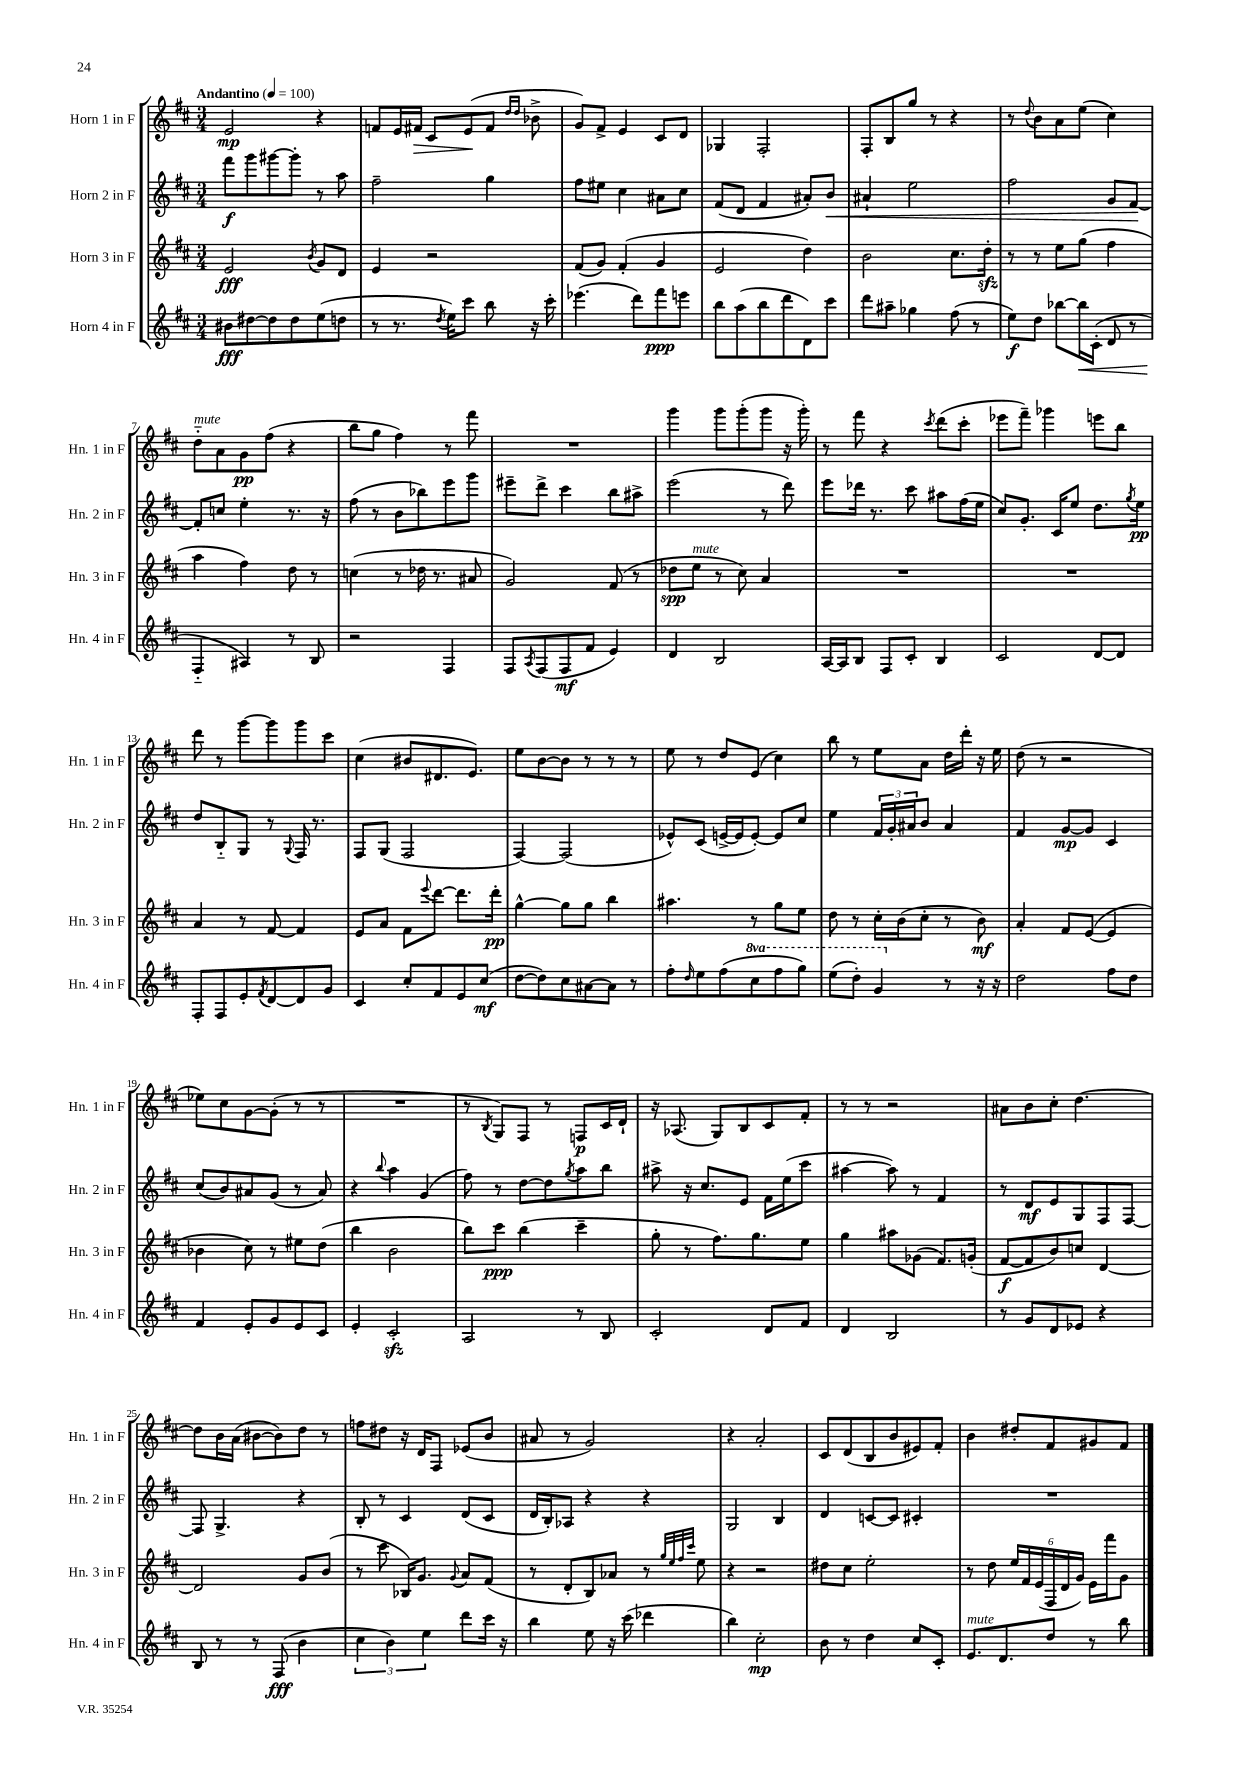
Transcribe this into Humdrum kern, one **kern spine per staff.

**kern	**dynam	**kern	**dynam	**kern	**dynam	**kern	**dynam
*part4	*part4	*part3	*part3	*part2	*part2	*part1	*part1
*staff4	*staff4	*staff3	*staff3	*staff2	*staff2	*staff1	*staff1
*I"Horn 4 in F	*	*I"Horn 3 in F	*	*I"Horn 2 in F	*	*I"Horn 1 in F	*
*I'Hn. 4 in F	*	*I'Hn. 3 in F	*	*I'Hn. 2 in F	*	*I'Hn. 1 in F	*
*clefG2	*	*clefG2	*	*clefG2	*	*clefG2	*
*k[f#c#]	*	*k[f#c#]	*	*k[f#c#]	*	*k[f#c#]	*
*M3/4	*	*M3/4	*	*M3/4	*	*M3/4	*
*MM100	*	*MM100	*	*MM100	*	*MM100	*
=1	=1	=1	=1	=1	=1	=1	=1
!	!	!	!	!	!	!LO:TX:a:B:t=Andantino	!
8b#X\L	fff	2e/	fff	8fff#\L	f	2e/	mp
[8dd#X\	.	.	.	8ggg\	.	.	.
8dd#\]	.	.	.	[8ggg#X\	.	.	.
8dd#\	.	.	.	8ggg#'\J]	.	.	.
.	.	8qb/	.	.	.	.	.
(8ee\	.	8g/L	.	8r	.	4r	.
8ddn\J	.	8d/J	.	8aa\	.	.	.
=2	=2	=2	=2	=2	=2	=2	=2
8r	.	4e/	.	2ff#~\	.	8fn/L	.
8.r	.	.	.	.	.	16e/L	.
!	!	!	!	!	!	!	!LO:HP:b
.	.	.	.	.	.	16f#X/JJ	>
.	.	2r	.	.	.	8c#/L	.
8qdd/	.	.	.	.	.	.	.
16ee\KL)	.	.	.	.	.	.	.
8ccc#\J	.	.	.	.	.	(8e/	.
8bb\	.	.	.	4gg\	.	8f#/J	]
.	.	.	.	.	.	16qqdd/LL	.
.	.	.	.	.	.	16qqdd/JJ	.
16r	.	.	.	.	.	8b-X^\	.
16ccc#'\	.	.	.	.	.	.	.
=3	=3	=3	=3	=3	=3	=3	=3
(4.eee-X\	.	(8f#/L	.	8ff#\L	.	8g/L)	.
.	.	8g/J)	.	8ee#X\J	.	8f#^/J	.
.	.	(4f#'/	.	4cc#\	.	4e/	.
8ddd\L)	.	.	.	.	.	.	.
8fff#\	ppp	4g/	.	8a#X\L	.	8c#/L	.
8eeen\J	.	.	.	8cc#\J	.	8d/J	.
=4	=4	=4	=4	=4	=4	=4	=4
8bb\L	.	2e/	.	(8f#/L	.	4G-X/	.
(8aa\	.	.	.	8d/J	.	.	.
8bb\	.	.	.	4f#/	.	2F#'/	.
8ddd\	.	.	.	.	.	.	.
8d\)	.	4dd\)	.	8a#X'/L)	.	.	.
!	!	!	!	!	!LO:HP:b	!	!
8ccc#\J	.	.	.	8b/J	<	.	.
=5	=5	=5	=5	=5	=5	=5	=5
8ddd\L	.	2b\	.	4a#X`/	.	8F#'/L	.
8aa#X~\J	.	.	.	.	.	8B/	.
4gg-X\	.	.	.	2ee\	.	8gg/J	.
.	.	.	.	.	.	8r	.
(8ff#\	.	8.cc#\L	.	.	.	4r	.
8r	.	.	.	.	.	.	.
.	.	16ddzz'\Jk	.	.	.	.	.
=6	=6	=6	=6	=6	=6	=6	=6
8ee\L)	f	8r	.	2ff#\	.	8r	.
.	.	.	.	.	.	8qqdd/	.
8dd\J	.	8r	.	.	.	8b\L	.
[8bb-X\L	.	8ee\L	.	.	.	8a\	.
!	!LO:HP:b	!	!	!	!	!	!
16bb-\L]	<	(8gg\J	.	.	.	(8ee\J	.
(16c#'\JJ	.	.	.	.	.	.	.
8d/	.	4ff#\	.	8g/L	.	4cc#\)	.
8r	.	.	.	[8f#/J	.	.	.
.	.	.	.	.	[	.	.
!!LO:LB:g=z
=7	=7	=7	=7	=7	=7	=7	=7
!	!	!	!	!	!	!LO:TX:a:i:t=mute	!
4F#/	.	4aa\	.	8f#'/L]	.	8dd\L	.
.	.	.	.	8ccn/J	.	8a\	.
4A#X/)	[	4ff#\)	.	4ee'\	.	8g\	pp
.	.	.	.	.	.	(8ff#\J	.
8r	.	8dd\	.	8.r	.	4r	.
8B/	.	8r	.	.	.	.	.
.	.	.	.	16r	.	.	.
=8	=8	=8	=8	=8	=8	=8	=8
2r	.	(4ccn\	.	(8ff#\	.	8bb\L	.
.	.	.	.	8r	.	8gg\J	.
.	.	8r	.	8b\L	.	4ff#\)	.
.	.	16dd-X\	.	8bb-X\)	.	.	.
.	.	8.r	.	.	.	.	.
4F#/	.	.	.	8eee\	.	8r	.
.	.	8a#X/	.	8ggg\J	.	8fff#\	.
=9	=9	=9	=9	=9	=9	=9	=9
8F#/L	.	2g/)	.	8eee#X~\L	.	2.r	.
8qA/	.	.	.	.	.	.	.
(8F#/	.	.	.	8ddd^\J	.	.	.
8F#/	mf	.	.	4ccc#\	.	.	.
8f#/J	.	.	.	.	.	.	.
4e/)	.	(8f#/	.	8bb\L	.	.	.
.	.	8r	.	8aa#X^\J	.	.	.
=10	=10	=10	=10	=10	=10	=10	=10
4d/	.	8dd-X\L	spp	(2eee\	.	4ggg\	.
!	!	!LO:TX:a:i:t=mute	!	!	!	!	!
.	.	8ee\J	.	.	.	.	.
2B/	.	8r	.	.	.	8ggg\L	.
.	.	8cc#\)	.	.	.	(8ggg'\	.
.	.	4a/	.	8r	.	8ggg\J	.
.	.	.	.	8ddd\)	.	16r	.
.	.	.	.	.	.	16ggg'\)	.
=11	=11	=11	=11	=11	=11	=11	=11
[16A/LL	.	2.r	.	8eee\L	.	8r	.
16A/J]	.	.	.	.	.	.	.
8B/J	.	.	.	16ddd-X\Jk	.	8fff#\	.
.	.	.	.	8.r	.	.	.
8F#/L	.	.	.	.	.	4r	.
8c#'/J	.	.	.	8ccc#\	.	.	.
.	.	.	.	.	.	8qccc#/	.
4B/	.	.	.	8aa#X\L	.	(8ddd\L	.
.	.	.	.	(16ff#\L	.	8ccc#'\J	.
.	.	.	.	16ee\JJ	.	.	.
=12	=12	=12	=12	=12	=12	=12	=12
2c#/	.	2.r	.	8cc#/L)	.	8eee-X\L	.
.	.	.	.	8.g'/J	.	8fff#~\J)	.
.	.	.	.	.	.	4ggg-X\	.
.	.	.	.	16c#/KL	.	.	.
.	.	.	.	8ee/J	.	.	.
[8d/L	.	.	.	8.dd\L	.	8eeen\L	.
8d/J]	.	.	.	.	.	8bb\J	.
.	.	.	.	8qgg/	.	.	.
.	.	.	.	16ee\Jk	pp	.	.
!!LO:LB:g=z
=13	=13	=13	=13	=13	=13	=13	=13
8F#'/L	.	4a/	.	8dd/L	.	8ddd\	.
8F#/	.	.	.	8B/	.	8r	.
8e'/	.	8r	.	8G/J	.	[8ggg\L	.
8qf#/	.	.	.	.	.	.	.
[8d/	.	[8f#/	.	8r	.	8ggg\]	.
.	.	.	.	8qqG/	.	.	.
8d/]	.	4f#/]	.	16F#/	.	8ggg\	.
.	.	.	.	8.r	.	.	.
8g/J	.	.	.	.	.	8ccc#\J	.
=14	=14	=14	=14	=14	=14	=14	=14
4c#/	.	8e/L	.	8F#/L	.	(4cc#\	.
.	.	8a/J	.	(8G/J	.	.	.
8cc#'/L	.	8f#\L	.	2F#/	.	8b#X/L	.
.	.	8qqeee/	.	.	.	.	.
8f#/	.	[8ddd\J	.	.	.	8.d#X/	.
8e/	.	8.ddd\L]	.	.	.	.	.
.	.	.	.	.	.	8.e/J)	.
(8cc#/J	mf	.	.	.	.	.	.
.	.	16ddd'\Jk	pp	.	.	.	.
=15	=15	=15	=15	=15	=15	=15	=15
[8dd\L	.	[4gg^^\	.	[4F#/)	.	8ee\L	.
8dd\])	.	.	.	.	.	[8b\	.
8cc#\	.	8gg\L]	.	(2F#/]	.	8b\J]	.
[8a#X\	.	8gg\J	.	.	.	8r	.
8a#\J]	.	4bb\	.	.	.	8r	.
8r	.	.	.	.	.	8r	.
=16	=16	=16	=16	=16	=16	=16	=16
8ff#'\L	.	4.aa#X\	.	8e-X^^/L)	.	8ee\	.
16qqdd/	.	.	.	.	.	.	.
8ee\	.	.	.	(8c#/J	.	8r	.
(8ff#\	.	.	.	[16en^/LL	.	8dd/L	.
.	.	.	.	16e/J]	.	.	.
*8va	*	*	*	*	*	*	*
8ccc#\	.	8r	.	[8e'/J)	.	(8e/J	.
8fff#\	.	8gg\L	.	8e/L]	.	4cc#\)	.
8ggg\J)	.	8ee\J	.	8cc#/J	.	.	.
=17	=17	=17	=17	=17	=17	=17	=17
(8eee\L	.	8dd\	.	4ee\	.	8bb\	.
8ddd'\J)	.	8r	.	.	.	8r	.
4gg/	.	16cc#'\LL	.	24f#/LL	.	8ee\L	.
.	.	.	.	24g'/	.	.	.
.	.	(16b\J	.	.	.	.	.
.	.	.	.	24a#X/J	.	.	.
.	.	8cc#'\J	.	8b/J	.	8a\J	.
*X8va	*	*	*	*	*	*	*
8r	.	8r	.	4a#/	.	16dd\LL	.
.	.	.	.	.	.	16ddd'\JJ	.
16r	.	8b\)	mf	.	.	16r	.
16r	.	.	.	.	.	16ee\	.
=18	=18	=18	=18	=18	=18	=18	=18
2dd\	.	4a'/	.	4f#/	.	(8dd\	.
.	.	.	.	.	.	8r	.
.	.	8f#/L	.	[8g/L	mp	2r	.
.	.	([8e/J	.	8g/J]	.	.	.
8ff#\L	.	4e/]	.	4c#/	.	.	.
8dd\J	.	.	.	.	.	.	.
!!LO:LB:g=z
=19	=19	=19	=19	=19	=19	=19	=19
4f#/	.	4b-X\	.	(8cc#/L	.	8ee-X\L)	.
.	.	.	.	8b/)	.	8cc#\	.
8e'/L	.	8cc#\)	.	8a#X/	.	[8g\	.
8g/	.	8r	.	(8g/J	.	(8g'\J]	.
8e/	.	8ee#X\L	.	8r	.	8r	.
8c#/J	.	(8dd\J	.	8a#/)	.	8r	.
=20	=20	=20	=20	=20	=20	=20	=20
4e'/	.	4bb\	.	4r	.	2.r	.
.	.	.	.	8qqbb/	.	.	.
2c#zz'/	.	2b\	.	4aa\	.	.	.
.	.	.	.	(4g/	.	.	.
=21	=21	=21	=21	=21	=21	=21	=21
2A/	.	8bb\L)	.	8ff#\)	.	8r	.
.	.	.	.	.	.	8qB/	.
.	.	8ccc#\J	ppp	8r	.	8G/L)	.
.	.	(4bb\	.	[8dd\L	.	8F#/J	.
.	.	.	.	8dd\]	.	8r	.
.	.	.	.	8qgg/	.	.	.
8r	.	4ccc#~\	.	8aa\	.	8Fn/L	p
8B/	.	.	.	8bb\J	.	16c#/L	.
.	.	.	.	.	.	16d`/JJ	.
=22	=22	=22	=22	=22	=22	=22	=22
2c#'/	.	8gg'\	.	8aa#X^\	.	16r	.
.	.	.	.	.	.	(8.A-X/	.
.	.	8r	.	16r	.	.	.
.	.	.	.	8.cc#/L	.	.	.
.	.	8.ff#\L)	.	.	.	8G/L)	.
.	.	.	.	8e/J	.	8B/	.
.	.	8.gg\	.	.	.	.	.
8d/L	.	.	.	16f#\LL	.	8c#/	.
.	.	.	.	(16ee\J	.	.	.
8f#/J	.	8ee\J	.	8ccc#\J	.	8f#'/J	.
=23	=23	=23	=23	=23	=23	=23	=23
4d/	.	4gg\	.	[4aa#X\	.	8r	.
.	.	.	.	.	.	8r	.
2B/	.	8aa#X\L	.	8aa#\])	.	2r	.
.	.	(8g-X\J	.	8r	.	.	.
.	.	8.f#/L)	.	4f#/	.	.	.
.	.	(16gn'/Jk	.	.	.	.	.
=24	=24	=24	=24	=24	=24	=24	=24
8r	.	[8f#/L	f	8r	.	8a#X\L	.
8g/L	.	8f#/]	.	8d/L	mf	8b\	.
8d/	.	8b/)	.	8e/	.	8cc#'\J	.
8e-X/J	.	8ccn/J	.	8G/	.	[4.dd\	.
4r	.	[4d/	.	8F#/	.	.	.
.	.	.	.	[8F#/J	.	.	.
!!LO:LB:g=z
=25	=25	=25	=25	=25	=25	=25	=25
8B/	.	2d/]	.	8F#/]	.	8dd\L]	.
8r	.	.	.	4.G^/	.	16b\L	.
.	.	.	.	.	.	(16a\JJ	.
8r	.	.	.	.	.	[8b#X\L	.
(8F#/	fff	.	.	.	.	8b#\])	.
4b\	.	8g/L	.	4r	.	8dd\J	.
.	.	(8b/J	.	.	.	8r	.
=26	=26	=26	=26	=26	=26	=26	=26
6cc#\	.	8r	.	8B'/	.	8ffn\L	.
.	.	8ccc#\	.	8r	.	8dd#X\J	.
6b\)	.	.	.	.	.	.	.
.	.	16B-X/KL)	.	4c#/	.	16r	.
.	.	8.g/J	.	.	.	16d/KL	.
6ee\	.	.	.	.	.	.	.
.	.	.	.	.	.	8F#/J	.
.	.	8qqg/	.	.	.	.	.
8ddd\L	.	8a/L	.	(8d/L	.	(8e-X/L	.
16ccc#\Jk	.	(8f#/J	.	8c#/J	.	8b/J	.
16r	.	.	.	.	.	.	.
=27	=27	=27	=27	=27	=27	=27	=27
4bb\	.	8r	.	16d/LL	.	8a#X/	.
.	.	.	.	16B'/J)	.	.	.
.	.	8d'/L	.	8A-X/J	.	8r	.
8ee\	.	8B/)	.	4r	.	2g/)	.
16r	.	8a-X/J	.	.	.	.	.
(16ccc#\	.	.	.	.	.	.	.
4ddd-X\	.	8r	.	4r	.	.	.
.	.	32qqgg/LLL	.	.	.	.	.
.	.	32qqee/	.	.	.	.	.
.	.	32qqff#/	.	.	.	.	.
.	.	32qqccc#/JJJ	.	.	.	.	.
.	.	8ee\	.	.	.	.	.
=28	=28	=28	=28	=28	=28	=28	=28
4bb\)	.	4r	.	2G/	.	4r	.
2cc#'\	mp	2r	.	.	.	2a'/	.
.	.	.	.	4B/	.	.	.
=29	=29	=29	=29	=29	=29	=29	=29
8b\	.	8dd#X\L	.	4d/	.	8c#/L	.
8r	.	8cc#\J	.	.	.	(8d/	.
4dd\	.	2ee'\	.	[8cn/L	.	8B/	.
.	.	.	.	8c/J]	.	8b/	.
8cc#/L	.	.	.	4c#X'/	.	8e#X/)	.
8c#'/J	.	.	.	.	.	8f#'/J	.
=30	=30	=30	=30	=30	=30	=30	=30
!LO:TX:a:i:t=mute	!	!	!	!	!	!	!
8.e/L	.	8r	.	2.r	.	4b\	.
.	.	8dd\	.	.	.	.	.
8.d/	.	.	.	.	.	.	.
.	.	24ee/LL	.	.	.	8dd#X'/L	.
.	.	24f#/	.	.	.	.	.
.	.	(24e/	.	.	.	.	.
8dd/J	.	24F#/	.	.	.	8f#/	.
.	.	24d/	.	.	.	.	.
.	.	24g/JJ)	.	.	.	.	.
8r	.	16e\LL	.	.	.	8g#X/	.
.	.	16fff#\J	.	.	.	.	.
8bb\	.	8g\J	.	.	.	8f#/J	.
==	==	==	==	==	==	==	==
*-	*-	*-	*-	*-	*-	*-	*-
